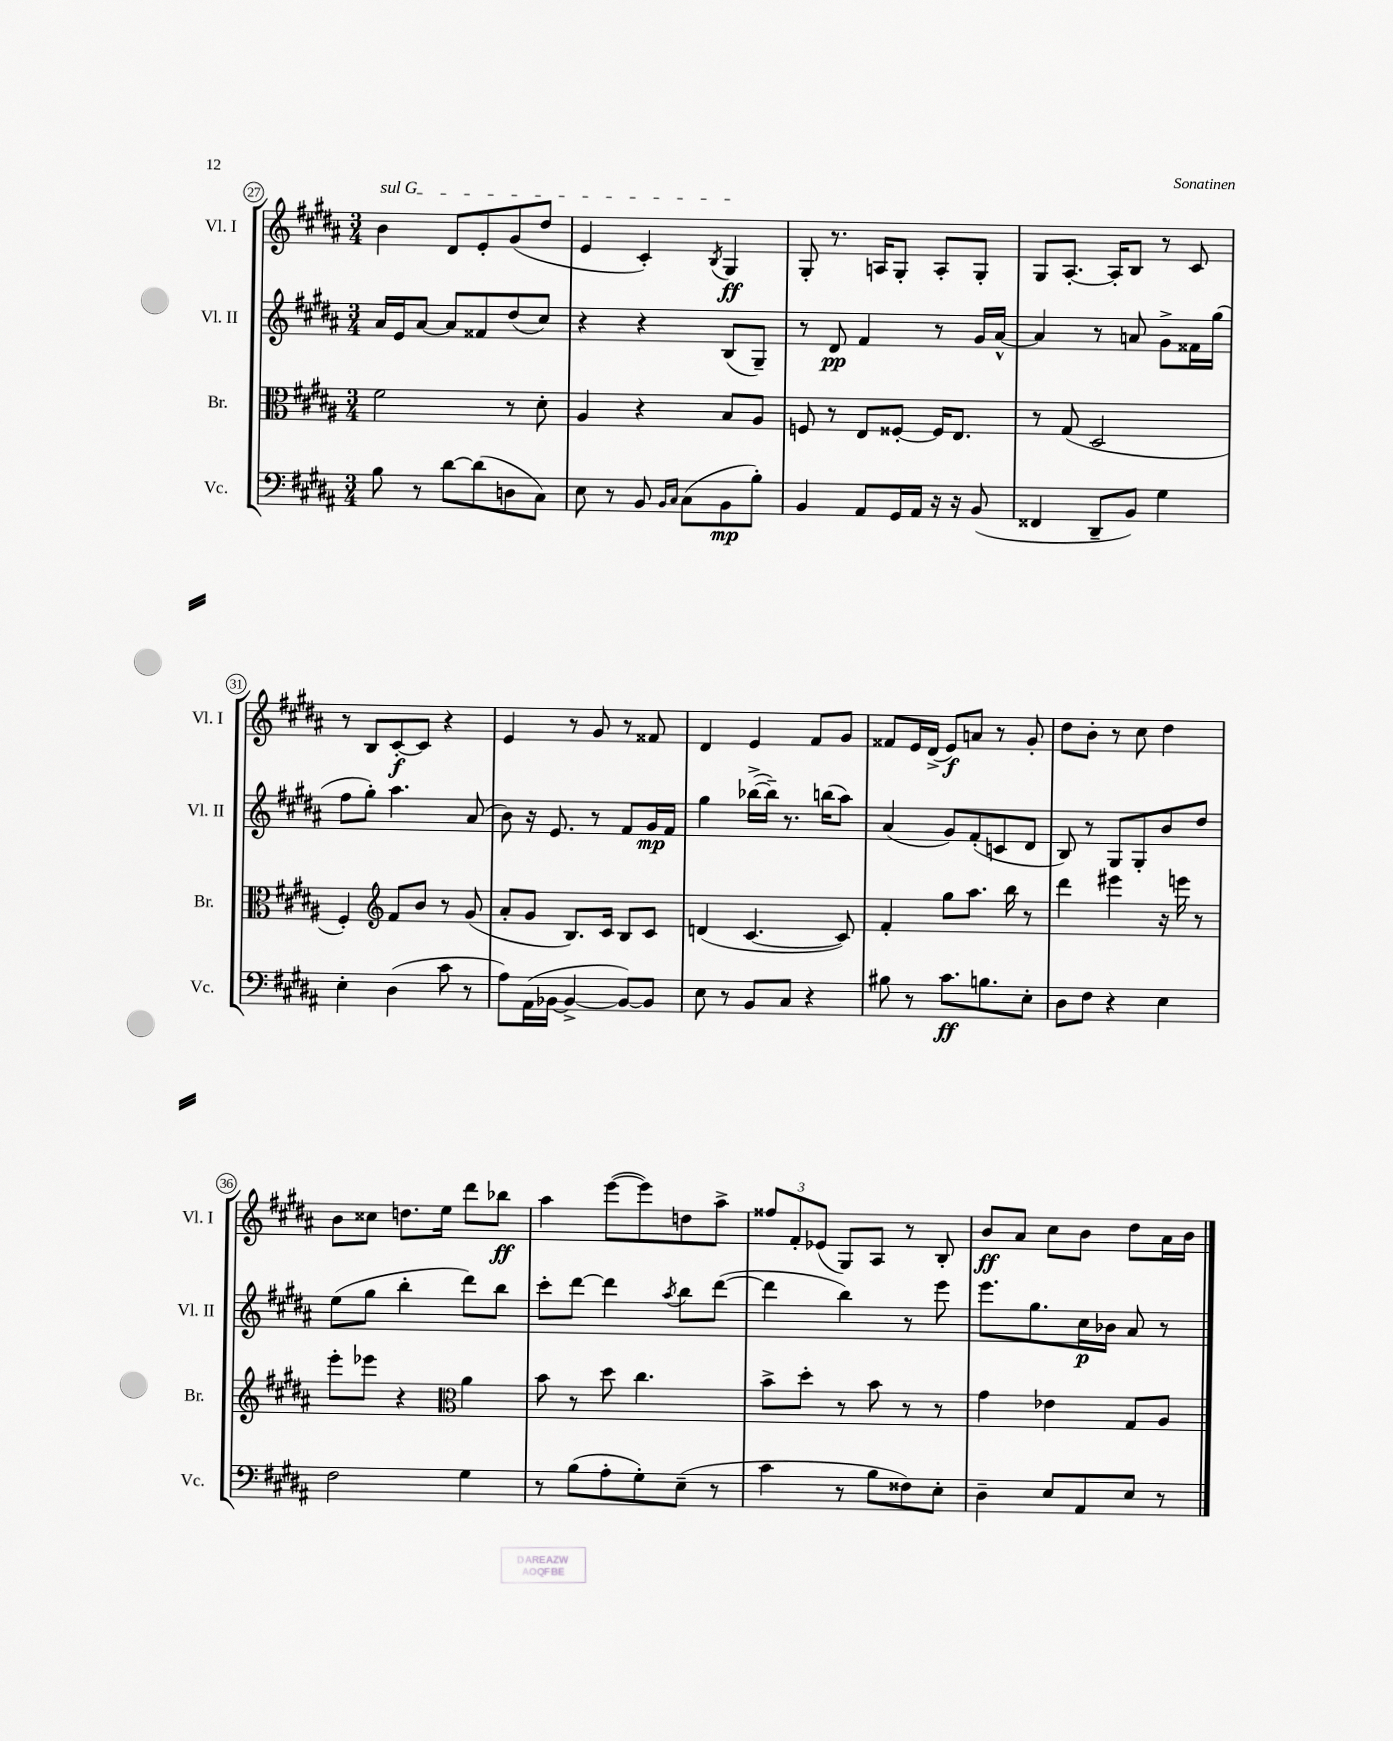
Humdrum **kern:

**kern	**kern	**kern	**kern
*staff4	*staff3	*staff2	*staff1
*clefF4	*clefC3	*clefG2	*clefG2
*k[f#c#g#d#a#]	*k[f#c#g#d#a#]	*k[f#c#g#d#a#]	*k[f#c#g#d#a#]
*M3/4	*M3/4	*M3/4	*M3/4
8B	2f#	16a#	4b
.	.	16e	.
8r	.	[8a#	.
[8d#	.	8a#]	8d#
(8d#]	.	8f##	8e'
8D	8r	(8dd#	(8g#
8C#)	8d#'	8cc#)	8dd#
=	=	=	=
8E	4A#	4r	4e
8r	.	.	.
8BB	4r	4r	4c#')
16qqBB	.	.	.
16qqC#	.	.	.
(8C#	.	.	.
.	.	.	8qB
8BB	8B	(8B	4G#
8B')	8A#	8G#~)	.
=	=	=	=
4BB	8F	8r	8G#'
.	8r	8d#	8.r
8AA#	8E	4f#	.
.	.	.	16A
16GG#	[8F##'	.	8G#'
16AA#	.	.	.
16r	16F##]	8r	8A'
16r	8.E	.	.
(8BB	.	16g#	8G#'
.	.	[16a#^^	.
=	=	=	=
4FF##	8r	4a#]	8G#
.	(8G#	.	[8.A#'
8DD#~	2D#	8r	.
.	.	.	16A#']
8BB)	.	8a	8B
4G#	.	8g#^	8r
.	.	16f##	8c#
.	.	(16gg#	.
=	=	=	=
4E'	4F#')	8ff#	8r
.	.	8gg#')	8B
*	*clefG2	*	*
(4D#	8f#	4.aa#	[8c#'
.	8b	.	8c#]
8c#	8r	.	4r
8r	(8g#	(8a#	.
=	=	=	=
8A#)	8a#'	8b)	4e
(16AA#	8g#	16r	.
[16BB-	.	8.e	.
4BB-^_	8.B)	.	8r
.	.	8r	8g#
.	16c#	.	.
8BB-_)	8B	8f#	8r
8BB-]	8c#	16g#	8f##
.	.	16f#	.
=	=	=	=
8E	(4d	4gg#	4d#
8r	.	.	.
8BB	[4.c#	([16bb-^	4e
.	.	16bb-~])	.
8C#	.	8.r	.
4r	.	.	8f#
.	.	(16bb	.
.	8c#])	8aa#)	8g#
=	=	=	=
8B#	4f#'	(4a#	8f##
8r	.	.	16e
.	.	.	(16d#^
8.c#	8gg#	8g#)	8e)
.	8.aa#	(8f#'	8a
8.B	.	.	.
.	.	8c	8r
.	16bb	.	.
8E'	8r	8d#	8g#'
=	=	=	=
8D#	4ddd#	8B)	8dd#
8F#	.	8r	8b'
4r	4eee#	8G#	8r
.	.	8G#'	8cc#
4E	16r	8b	4dd#
.	16eee	.	.
.	8r	8dd#	.
=	=	=	=
2F#	8eee'	(8ee	8b
.	8eee-	8gg#	8cc##
.	4r	4bb'	8.dd
.	.	.	16ee
*	*clefC3	*	*
4G#	4a#	8ddd#)	8ddd#
.	.	8bb	8bb-
=	=	=	=
8r	8b	8ccc#'	4aa#
(8B	8r	[8ddd#	.
8A#'	8dd#	4ddd#]	([8eee
8G#')	4.cc#	.	8eee])
.	.	8qaa#	.
(8E~	.	8bb	8dd
8r	.	([8ddd#	8aa#^
=	=	=	=
4c#	8b^	4ddd#]	12ff##
.	.	.	12f#'
.	8dd#'	.	.
.	.	.	(12e-
8r	8r	4bb)	8G#)
8B	8b	.	8A#
8F##)	8r	8r	8r
8E'	8r	8eee	8B'
=	=	=	=
4D#~	4g#	8.eee	8b
.	.	.	8a#
.	.	8.gg#	.
8E	4e-	.	8cc#
8AA#	.	16cc#	8b
.	.	16b-	.
8E	8G#	8a#	8dd#
8r	8A#	8r	16a#
.	.	.	16b
==	==	==	==
*-	*-	*-	*-
